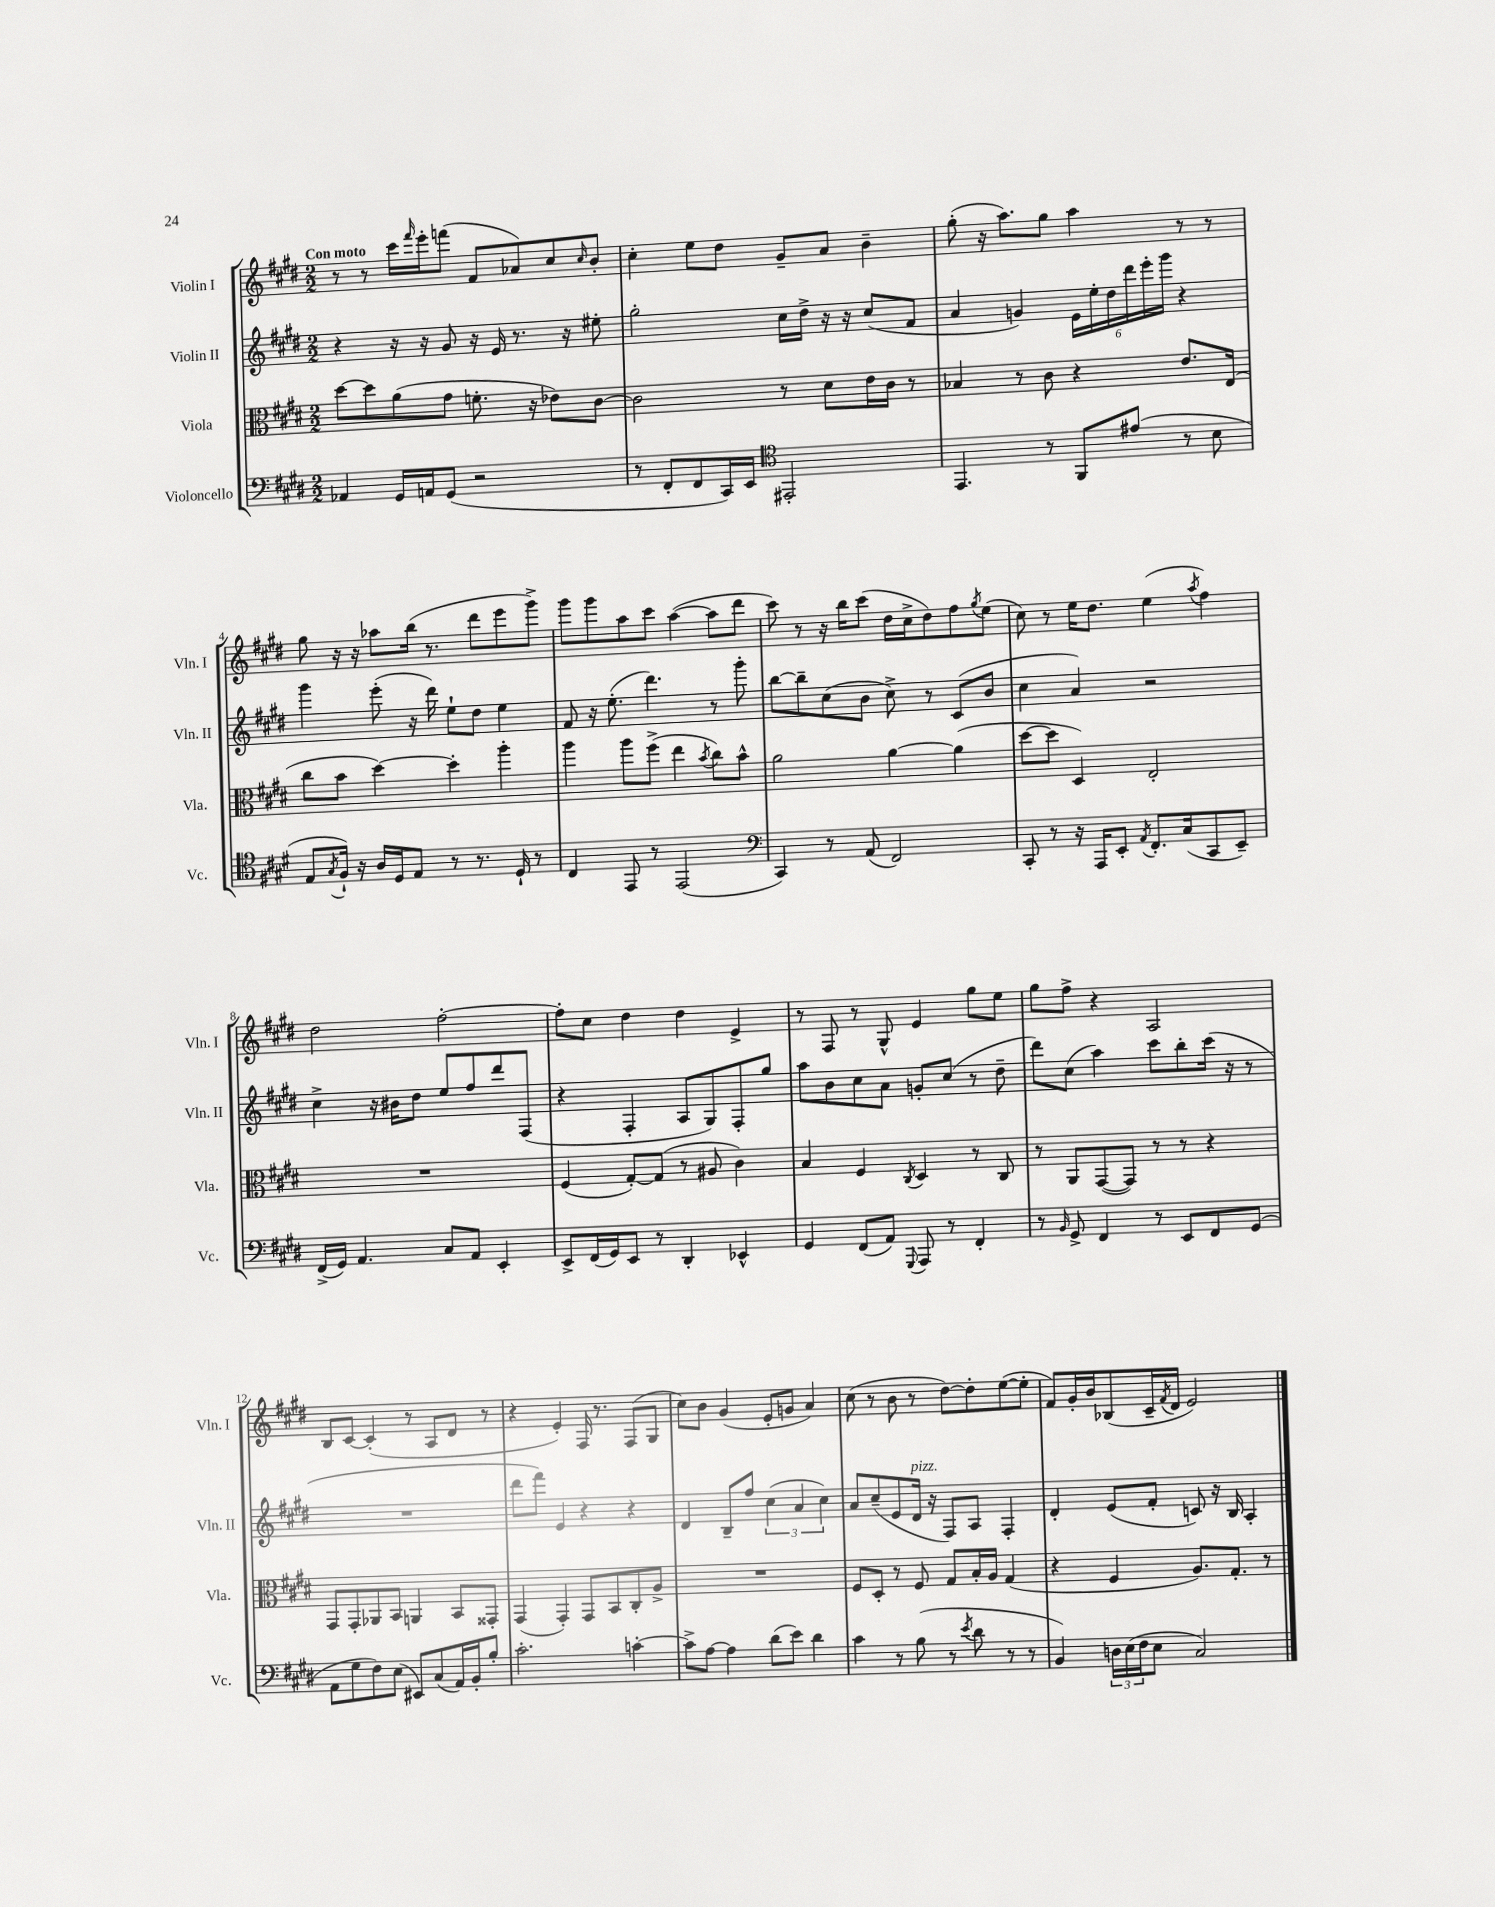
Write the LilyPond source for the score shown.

<<
\new StaffGroup <<
\new Staff = "s0" \with { instrumentName = "Violin I" shortInstrumentName = "Vln. I" } {
    \clef treble \key e \major \numericTimeSignature \time 2/2 \tempo "Con moto"
    r8 r8 cis'''16 \grace { fis'''16 } e'''16-. f'''8( fis'8 aes'8) cis''8 \grace { cis''16 } b'8-. |
    cis''4-. e''8 dis''8 gis'8-- a'8 b'4-- |
    gis''8-.( r16 a''8.) gis''8 a''4 r8 r8 |
    gis''8 r16 r16 aes''8 b''16( r8. dis'''8 e'''8 gis'''8->) |
    gis'''8 gis'''8 a''8 cis'''8 a''4~( a''8 dis'''8 |
    cis'''8) r8 r16 b''16 cis'''8( dis''16 cis''16-> dis''8) fis''8 \acciaccatura { gis''8 } e''8( |
    cis''8) r8 e''16 dis''8. e''4( \acciaccatura { a''8 } fis''4) |
    dis''2 fis''2~-. |
    fis''8-. cis''8 dis''4 dis''4 e'4-> |
    r8 fis8 r8 gis8-^ e'4 gis''8 e''8 |
    gis''8 fis''8-> r4 a2 |
    b8 cis'8~ cis'4-.( r8 a8 dis'8 r8 |
    r4 e'4-.) fis16 r8. fis8( gis8 |
    cis''8) b'8 gis'4( e'8-. g'8 a'4) |
    cis''8( r8 b'8 r8 dis''8~) dis''8-. e''8~( e''8-. |
    fis'8) gis'16-. b'16 bes8( cis'16-- \acciaccatura { fis'8 } dis'16 e'2) \bar "|." |
}
\new Staff = "s1" \with { instrumentName = "Violin II" shortInstrumentName = "Vln. II" } {
    \clef treble \key e \major \numericTimeSignature \time 2/2
    r4 r16 r16 gis'8 r16 e'16 r8. r16 eis''8-. |
    gis''2-. cis''16 dis''16-> r16 r16 cis''8( fis'8 |
    a'4 g'4) \tuplet 6/4 { e'16 e''16-. dis''16 dis'''16 e'''16-. gis'''16 } r4 |
    gis'''4 e'''8-.( r16 dis'''16) e''8-! dis''8 e''4 |
    fis'8 r16 e''8.-.( dis'''4.) r8 gis'''8-. |
    b''8~ b''8-- cis''8( b'8 cis''8->) r8 cis'8( b'8 |
    cis''4 a'4) r2 |
    cis''4-> r16 bis'16 dis''8 e''8 fis''8 dis'''8 fis8( |
    r4 fis4-. a8 gis8) fis8-. gis''8 |
    a''8 b'8 cis''8 a'8 g'8-. cis''8( r8 dis''8-- |
    dis'''8) cis''8( a''4) cis'''8 b''8-. cis'''16( r16 r8 |
    R1 |
    dis'''8 fis'''8) e'4 r4 r4 |
    dis'4 b8-- fis''8 \tuplet 3/2 { cis''4( a'4 cis''4) } |
    a'8 cis''8--( e'8 dis'16^\markup { \italic "pizz." } r16 fis8) a8 fis4-. |
    dis'4-. e'8( fis'8-. c'8) r16 b16 a4-. \bar "|." |
}
\new Staff = "s2" \with { instrumentName = "Viola" shortInstrumentName = "Vla." } {
    \clef alto \key e \major \numericTimeSignature \time 2/2
    dis''8~ dis''8 a'8( gis'8 f'8.-. r16 ees'8) cis'8~ |
    cis'2 r8 dis'8 e'16 cis'16 r8 |
    bes4 r8 cis'8 r4 e'8. e16( |
    cis''8 b'8 dis''4~) dis''4-. a''4-. |
    a''4 a''8 fis''8->( e''4 \acciaccatura { b'8 } cis''8) b'8-^ |
    a'2 a'4~ a'4( |
    dis''8~ dis''8 dis4) e2-. |
    R1 |
    fis4( gis8~-.) gis8( r8 ais8 cis'4) |
    b4 fis4 \acciaccatura { cis8 } dis4 r8 cis8 |
    r8 a,8 gis,8~( gis,8) r8 r8 r4 |
    gis,8 gis,8-. aes,8 b,8 a,4 b,8 gisis,8-. |
    gis,4( gis,4-.) gis,8 b,8 cis8-. a8-> |
    R1 |
    fis8 dis8-. r8 fis8 gis8 b16-. a16 gis4( |
    r4 fis4 a8.) gis8.-. r8 \bar "|." |
}
\new Staff = "s3" \with { instrumentName = "Violoncello" shortInstrumentName = "Vc." } {
    \clef bass \key e \major \numericTimeSignature \time 2/2
    aes,4 gis,16 a,16 gis,8( r2 |
    r8 fis,8-. fis,8 cis,16) e,16 \clef tenor eis,2-. |
    e,4. r8 fis,8 eis'8( r8 b8 |
    e8 \acciaccatura { gis8 } fis16-!) r16 a16 dis16 e8 r8 r8. dis16-! r8 |
    cis4 e,8 r8 e,2( |
    \clef bass cis,4) r8 a,8( fis,2) |
    cis,8-. r8 r16 a,,16 e,8-. \acciaccatura { a,8 } fis,8.-. cis16( cis,8 e,8--) |
    fis,16->( gis,16) a,4. cis8 a,8 e,4-. |
    e,8-> fis,16( gis,16) e,8 r8 dis,4-. ees,4-^ |
    gis,4 fis,8( a,8) \appoggiatura { gis,,8 } a,,8 r8 fis,4-. |
    r8 \grace { b,16 } gis,8-> fis,4 r8 e,8 fis,8 gis,8( |
    a,8 gis8 fis8) e8( eis,8) cis8( a,16) b,16-. b8-. |
    cis'2.-. c'4~-. |
    c'8-> a8~ a4 dis'8( e'8) dis'4 |
    cis'4 r8 b8( r8 \acciaccatura { e'8 } dis'8 r8 r8 |
    b,4) \tuplet 3/2 { d16 e16( fis16 } e8 cis2) \bar "|." |
}
>>
>>
